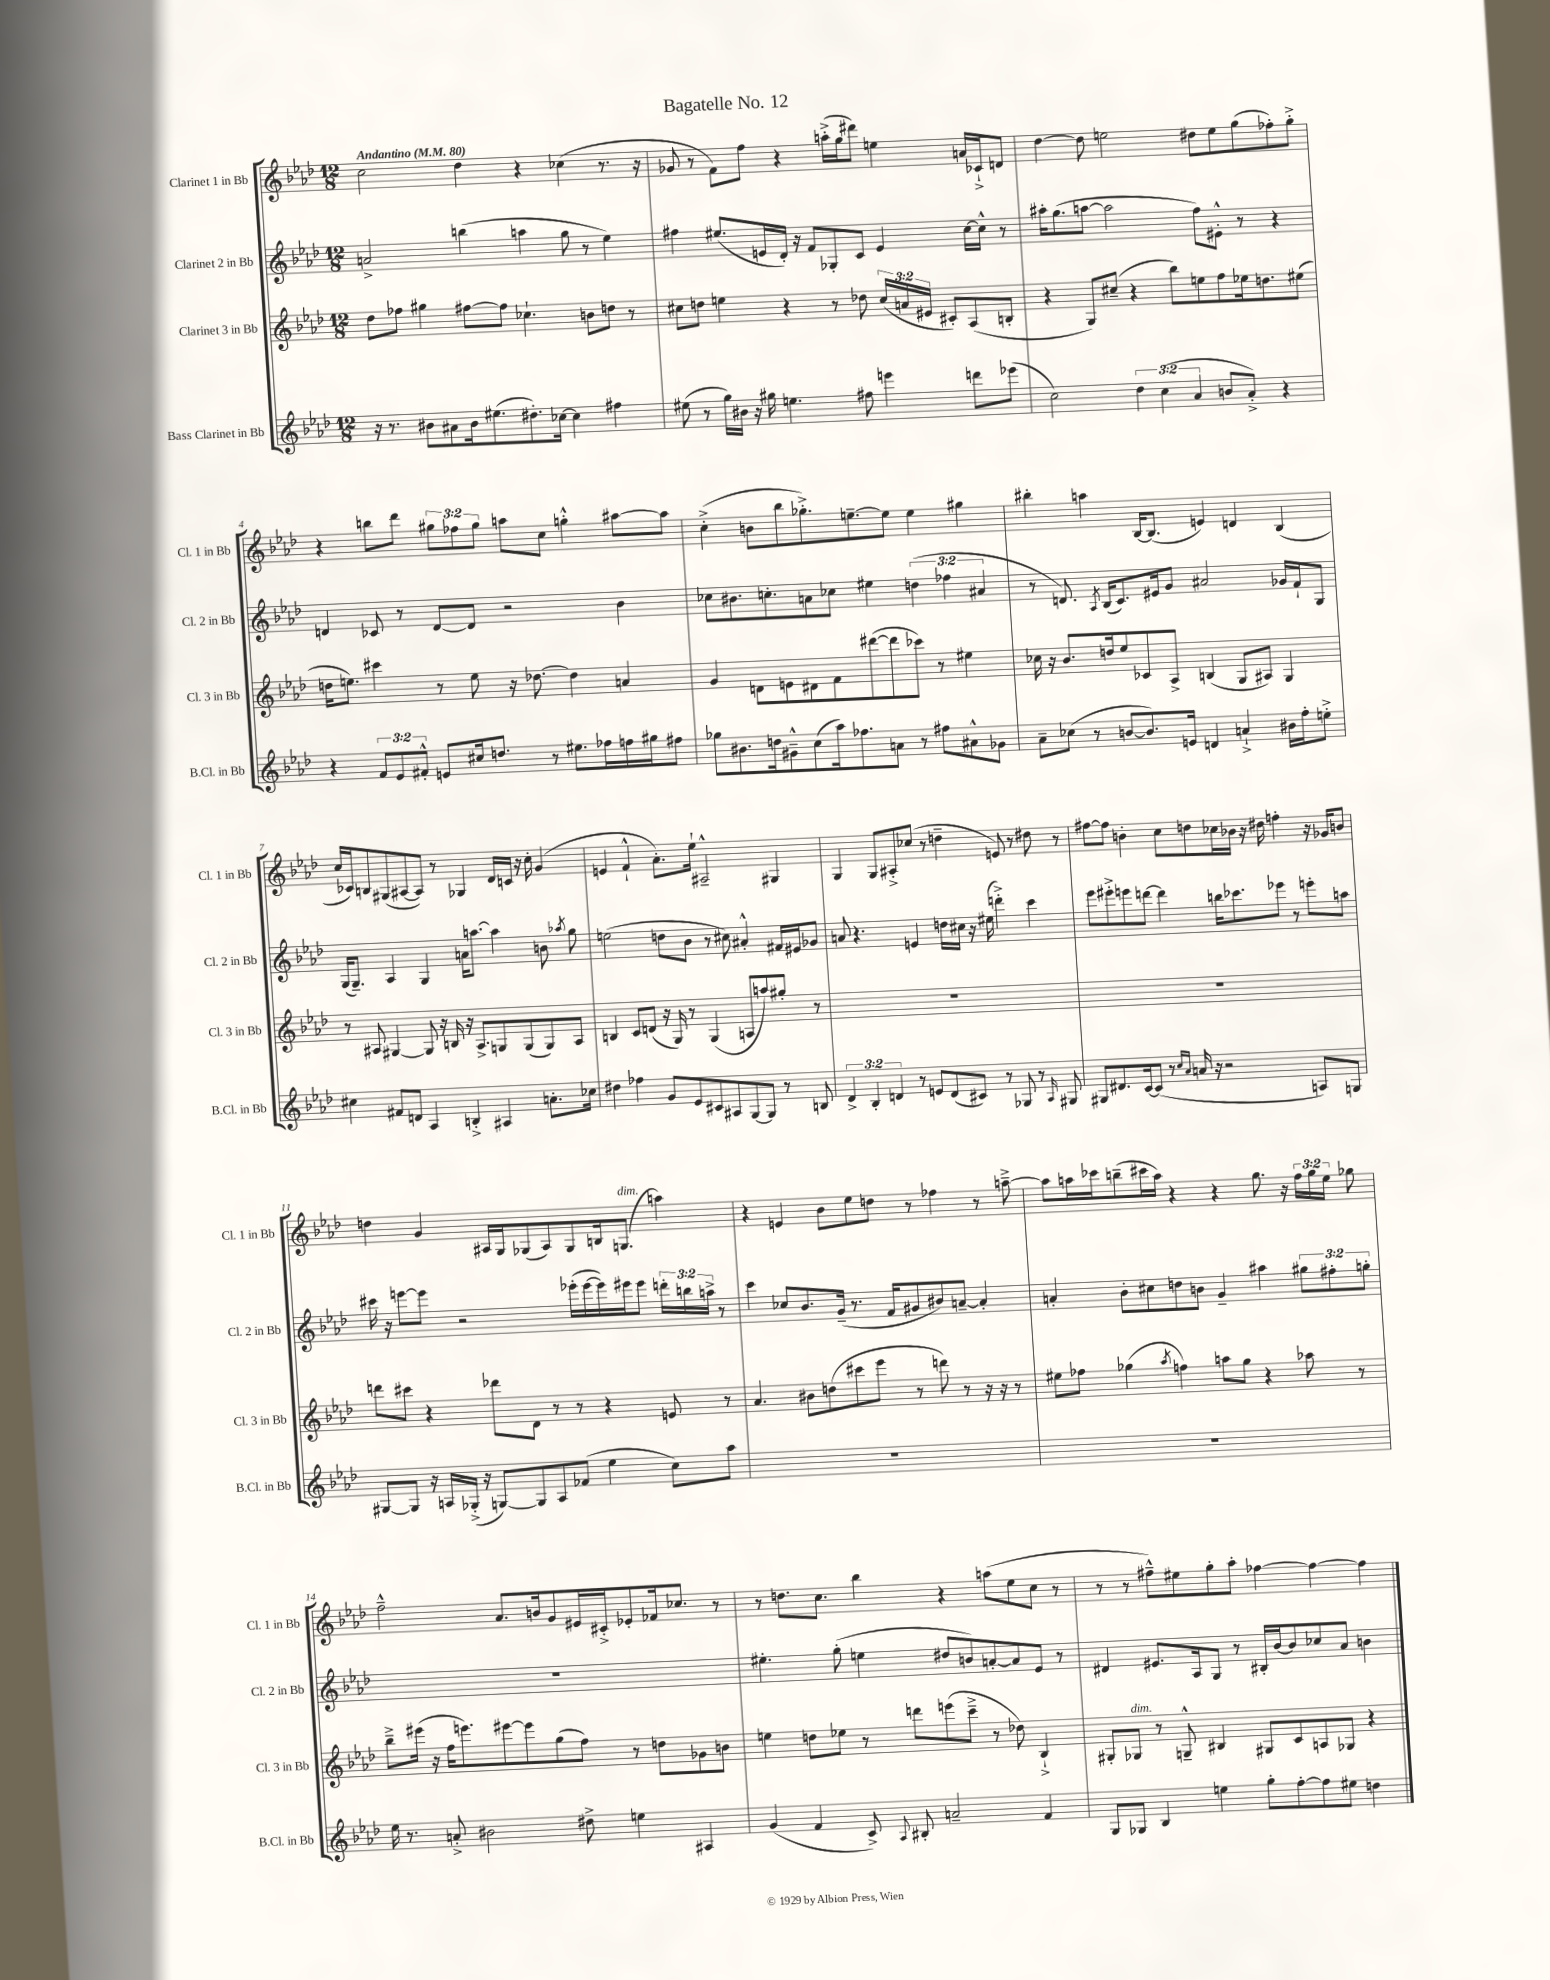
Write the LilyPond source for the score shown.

\header { title = "Bagatelle No. 12" }
<<
\new StaffGroup <<
\new Staff = "s0" \with { instrumentName = "Clarinet 1 in Bb" shortInstrumentName = "Cl. 1 in Bb" } {
    \clef treble \key aes \major \numericTimeSignature \time 12/8 \override Staff.TupletNumber.text = #tuplet-number::calc-fraction-text \tempo "Andantino" 4 = 80
    \autoBeamOff c''2 des''4 r4 ces''4( r8. r16 |
    ges'8 r8 f'8[) f''8] r4 a''16[-.->( g''16 dis'''8]) e''4 a'16[ ces'16-!-> d'8] |
    des''4~ des''8 e''2 dis''8[ e''8 g''8( fes''8-.) g''8]-.-> |
    r4 b''8[ des'''8] \tuplet 3/2 { gis''8[ fes''8 gis''8] } a''8[ c''8] g''4-.-^ ais''8[~ ais''8] |
    c''4-.->( b'8[ bes''8 ges''8.-.->) e''8.~-- e''8] e''4 gis''4 |
    bis''4-. a''4 bes16[~ bes8.]( e'4) d'4 bes4( |
    c''16[ ces'16) b8 gis8( ais8~ ais8]) r8 ges4 des'16[ c'16] r16 c''16-. g'4( |
    e'4 f'4-!-^ aes'8.[-.) ees''16]-! ais2---^ gis4 |
    g4 g8[ ais8-.-> ces''8]( r8 d''4-- e'8) r8 dis''8 r8 |
    fis''8[~ fis''8] b'4-. c''8[ d''8 ces''16 bes'16] r16 dis''16 f''4-. r16 ges'16[ b'8] |
    d''4 g'4 ais16[ g16 ges8( ais8) ges8 b16 g8.]^\markup { \italic "dim." }( a''4) |
    r4 e'4 bes'8[ ees''8 d''8] r8 fes''4 r8 a''8~---> |
    a''8[ a''16 ces'''16 b''8--( cis'''16 a''16]) r4 r4 g''8. r16 \tuplet 3/2 { f''16[ g''16 ees''16] } ges''8 |
    f''2---^ aes'8.[ b'16 g'8 eis'16 cis'16-.-> ees'8-. fes'16 ces''8.] r8 |
    r8 d''8.[ c''8.] bes''4 r4 a''8[( ees''8 c''8] r8 |
    r8 r8 fis''8[---^) eis''8 g''8-. aes''8]-. fes''4~ fes''4~ fes''4 \bar "|." |
}
\new Staff = "s1" \with { instrumentName = "Clarinet 2 in Bb" shortInstrumentName = "Cl. 2 in Bb" } {
    \clef treble \key aes \major \numericTimeSignature \time 12/8 \override Staff.TupletNumber.text = #tuplet-number::calc-fraction-text
    \autoBeamOff a'2-> b''4( a''4 g''8 r8 ees''4) |
    fis''4 eis''8.[( e'16 des'16]-.) r16 f'8[ ges8-. c'8] e'4 c''16[~ c''16]-^ r8 |
    ais''16[-. g''8.( a''8]~ a''2 f''8[) eis'8]-.-^ r8 r4 |
    d'4 ces'8 r8 d'8[~ d'8] r2 bes'4 |
    ces''8[ bis'8. c''8.-. a'8 ces''8] eis''4 \tuplet 3/2 { d''4( fes''4 ais'4 } |
    r8 d'8.) \acciaccatura { aes8 } bes16[( c'8.) eis'16 g'8] ais'2 ges'16[ f'16-! g8] |
    g16[( g8.]--) aes4 g4 a'16[ a''8.]~ a''4 b'8 \acciaccatura { aes''8 } g''8 |
    e''2( d''8[ bes'8] r8 cis''8) ais'4-.-^ fis'16[ eis'16 ges'8] |
    a'8 r4. e'4 d''16[ cis''16] r16 eis''16( d'''4-.->) c'''4 |
    ees'''8[ eis'''8-.-> e'''8 d'''8]~ d'''4 b''16[ ces'''8. ees'''8] r8 e'''8[-. a''8] |
    cis'''16 r16 e'''8[~ e'''8] r2 ees'''16[-.( ees'''16~ ees'''16) eis'''16 eis'''8] \tuplet 3/2 { d'''16[-. b''16 a''16]-> } r8 |
    c'''4 ces''8[ bes'8. g'16]--( r8. f'16[ gis'8 bis'8) a'8]~-- a'4-. |
    a'4-. bes'8[-. cis''8 d''8 b'8] g'4-- ais''4 \tuplet 3/2 { gis''8[ fis''8-. g''8]-. } |
    R1. |
    eis''4.-. g''8-.( e''4 dis''8[ b'8) a'8~-. a'8 ees'8] r8 |
    dis'4 eis'8.[ aes16 g8] r8 bis16[-. bes'16~ bes'8 ces''8 aes'8] b'4 \bar "|." |
}
\new Staff = "s2" \with { instrumentName = "Clarinet 3 in Bb" shortInstrumentName = "Cl. 3 in Bb" } {
    \clef treble \key aes \major \numericTimeSignature \time 12/8 \override Staff.TupletNumber.text = #tuplet-number::calc-fraction-text
    \autoBeamOff des''8[ fes''8] gis''4 fis''8[~ fis''8] ces''4.-! b'8[ d''8] r8 |
    cis''8[ d''8] e''4 r4 r8 des''8 \tuplet 3/2 { cis''16[( a'16 eis'16] } cis'8[-.) aes8( b8]-. |
    r4 g8[) cis''8]--( r4 bes''8[) e''8 f''8 ees''16 d''8. eis''8]( |
    d''16[ e''8.]) cis'''4 r8 e''8 r16 des''8.~ des''4 a'4 |
    g'4 d'8[ e'8 dis'8 f'8 dis'''8~( dis'''8 ces'''8]) r8 eis''4 |
    ces''16 r16 bes'8.[ d''16 ees''8 ces'8 aes8]-> b4( g8[ ais8]) g4 |
    r8 ais8 gis4~ gis8 r16 b16 r16 ais8.[-> g8 g8( g8) ais8] |
    b4 c'8[ d'8]( r16 g16) r8 g4( a8[ a''8) gis''8]-. r8 |
    R1. |
    R1. |
    d'''8[ cis'''8] r4 des'''8[ des'8] r8 r8 r4 e'8 r8 |
    aes'4. bis'8[ d''8( cis'''8 ees'''8] r8 d'''8) r8 r16 r16 r8 |
    eis''8[ fes''8] ges''4( \acciaccatura { aes''8 } f''4) a''8[ ges''8] r4 aes''8 r8 |
    bes''8[---> eis'''16]( r16 f''16[ e'''8.) eis'''8~ eis'''8 g''8( f''8]) r8 d''8[ ges'8 b'8] |
    e''4 d''8[ ees''8] r8 d'''8[ e'''8( c'''8]---> r8 des''8) bes4-!-> |
    gis8[-. ges8]^\markup { \italic "dim." } r8 g8---^ bis4 gis8[ c'8 a8 ges8] r4 \bar "|." |
}
\new Staff = "s3" \with { instrumentName = "Bass Clarinet in Bb" shortInstrumentName = "B.Cl. in Bb" } {
    \clef treble \key aes \major \numericTimeSignature \time 12/8 \override Staff.TupletNumber.text = #tuplet-number::calc-fraction-text
    \autoBeamOff r16 r8. bis'8[ ais'8 bis'16 eis''8.( dis''8.-.) ces''16]~ ces''4 fis''4 |
    eis''8( r8 g''16[) bis'16] r16 gis''16 e''4. fis''8 e'''4 d'''8[ ees'''8]( |
    c''2) \tuplet 3/2 { des''4 c''4( aes'4 } b'8[ aes'8]-.->) r4 |
    r4 \tuplet 3/2 { f'8[ ees'8 fis'8]-.-^ } e'8[ cis''16 d''8.] r8 eis''8.[ fes''16 f''16 gis''16 fis''8] |
    ges''8[ bis'8. d''16 gis'8---^ c''8( aes''16) fes''8. a'8] r8 fis''8[ ais'8-^ ges'8] |
    aes'8[-- ces''8]( r8 b'8[~ b'8.) e'16] d'4 a'4-!-> bis'16[ f''16-. e''8]-.-> |
    cis''4 fis'8[ d'8] aes4 b4-.-> ais4 a'8.[-. ces''16] |
    dis''4 fes''4 g'8[ ees'8 cis'8 ais8 g8~ g8] r8 b8 |
    \tuplet 3/2 { des'4-> bes4-. d'4 } r8 e'8[ d'8( cis'8]) r8 ges8 r8 \grace { aes16 } gis8 |
    gis8[ dis'8. c'16~ c'8]( r8 \grace { c''16[ aes'16] } a'16 r16 r2 a8[) g8] |
    gis8[~ gis8] r16 a16[ ges16]-.->( r16 g8[~) g8 a8 fes'8]( ees''4 c''8[) aes''8] |
    R1. |
    R1. |
    ees''16 r8. a'8-.-> bis'2 dis''8-> e''4 ais4 |
    g'4( f'4 c'8->) \appoggiatura { aes8 } bis8-. a'2-- f'4 |
    g8[ ges8] bes4 e''4 g''8[-. f''8~-. f''8 eis''8] d''4 \bar "|." |
}
>>
>>
